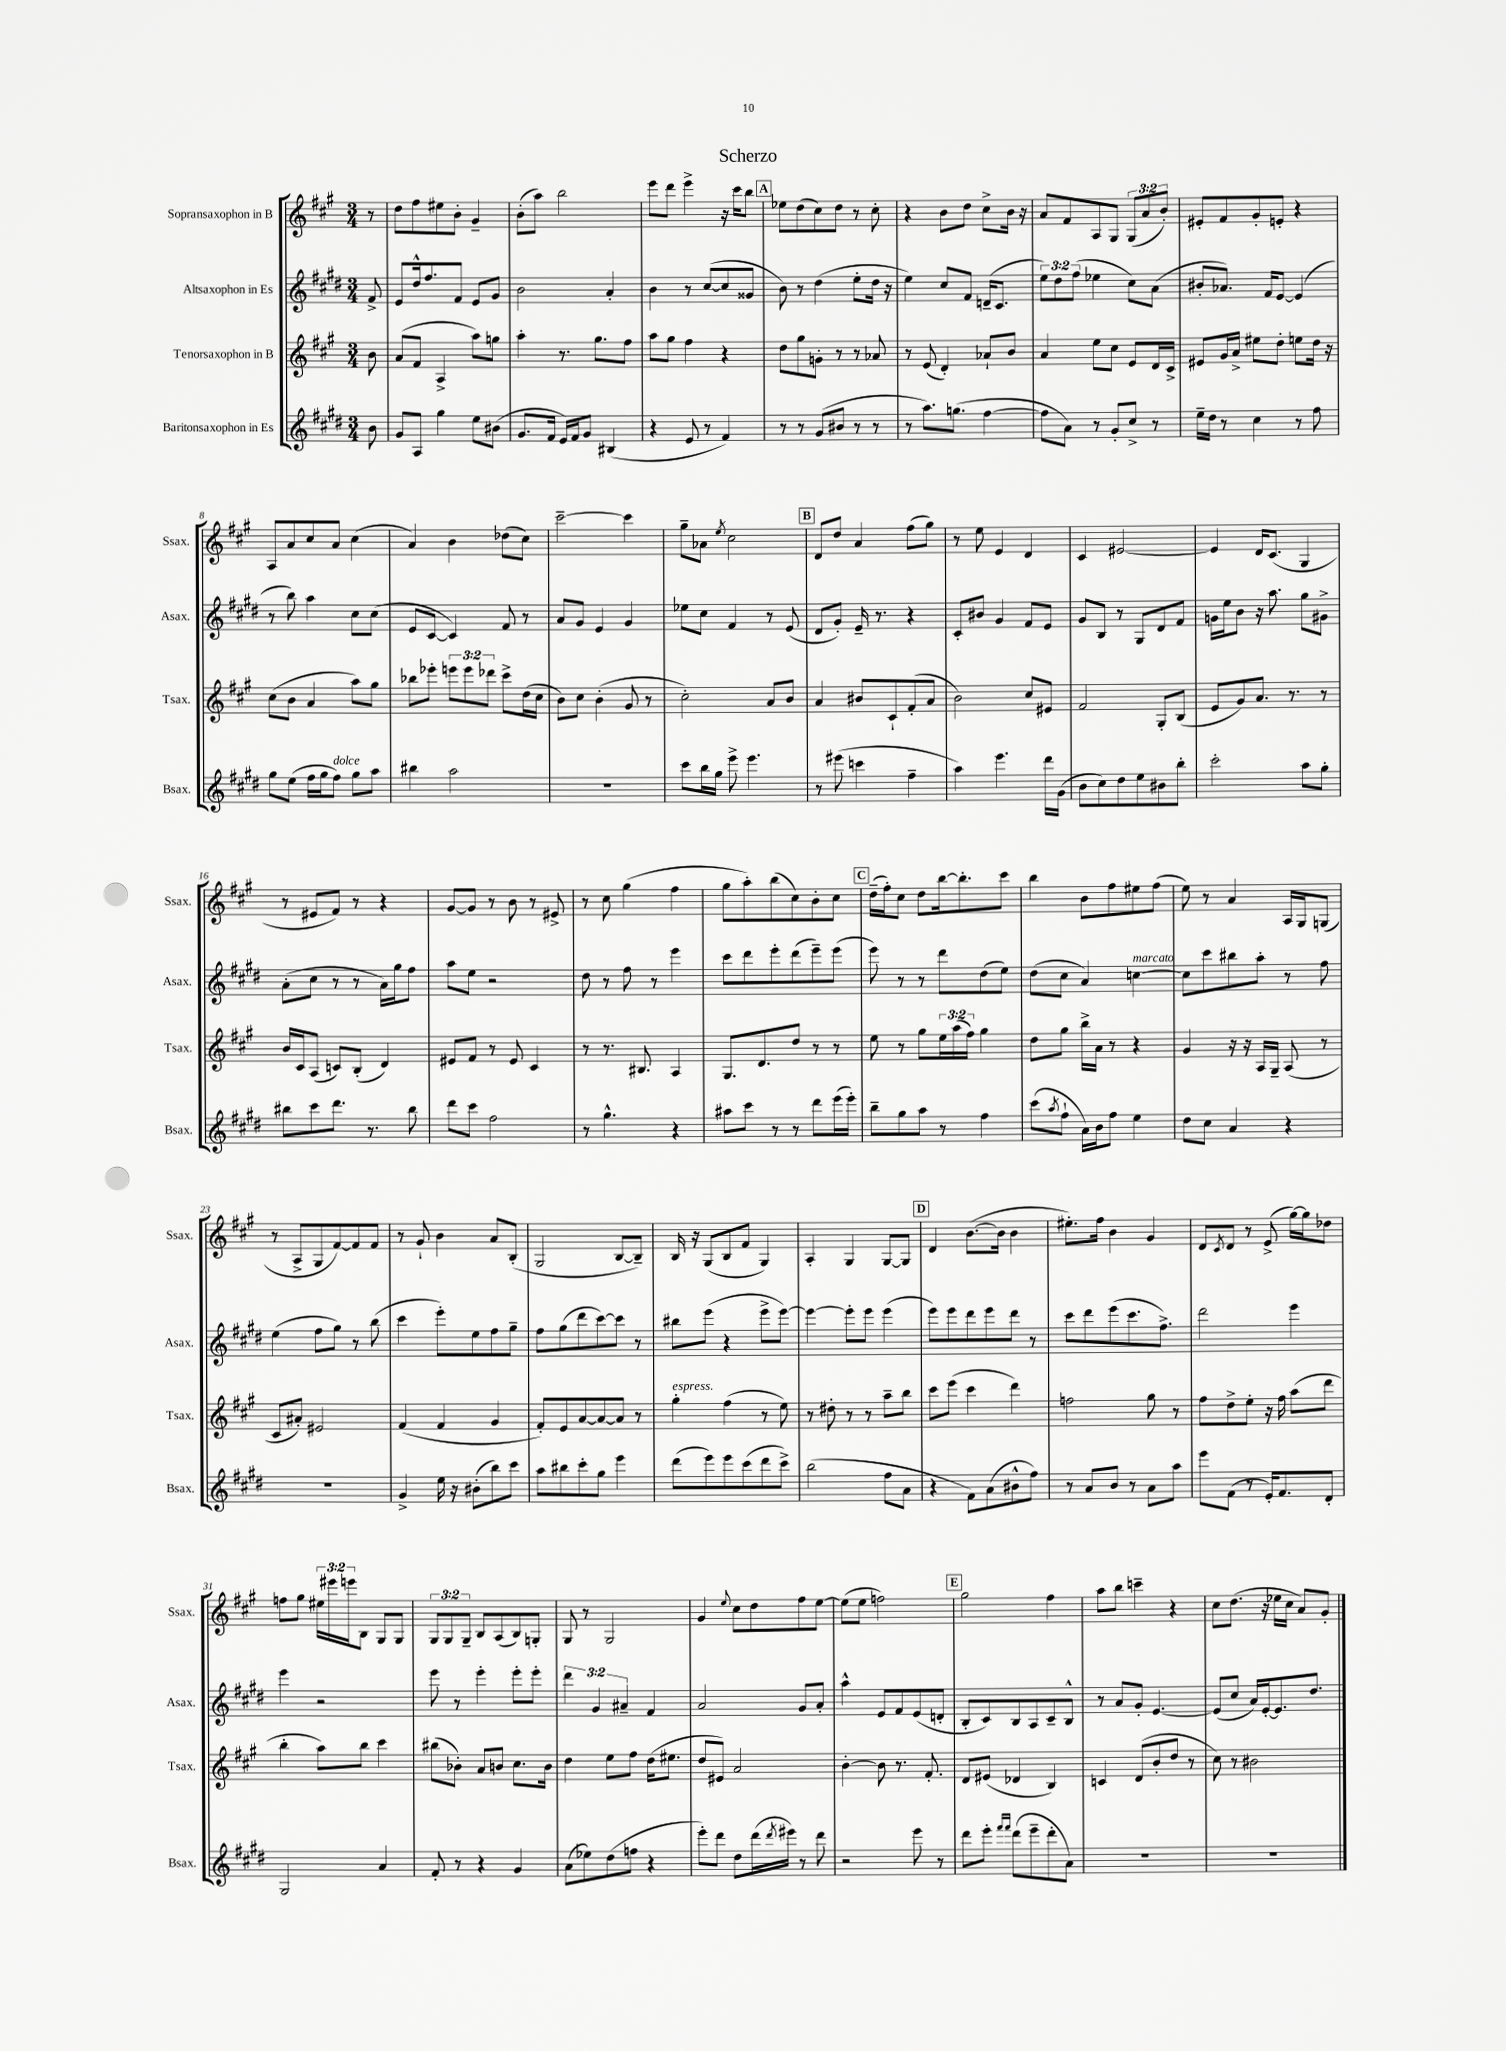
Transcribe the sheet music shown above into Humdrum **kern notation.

**kern	**kern	**kern	**kern
*part4	*part3	*part2	*part1
*staff4	*staff3	*staff2	*staff1
*I"Baritonsaxophon in Es	*I"Tenorsaxophon in B	*I"Altsaxophon in Es	*I"Sopransaxophon in B
*I'Bsax.	*I'Tsax.	*I'Asax.	*I'Ssax.
*clefG2	*clefG2	*clefG2	*clefG2
*k[f#c#g#d#]	*k[f#c#g#]	*k[f#c#g#d#]	*k[f#c#g#]
*M3/4	*M3/4	*M3/4	*M3/4
=	=	=	=
8b\	8b\	8f#^/	8r
=1	=1	=1	=1
8g#/L	(8a/L	8e/L	8dd\L
8A/J	8f#/J	16dd#^^/k	8ff#\
.	.	8.ff#/	.
4gg#\	4A^/	.	8ee#X\
.	.	8f#/J	8b'\J
8ee\L	8aa\L)	8e/L	4g#~/
(8b#X\J	8ggn\J	8g#/J	.
=2	=2	=2	=2
8.g#/L	4aa'\	2b\	(8b'\L
.	.	.	8aa\J)
16f#/Jk	.	.	.
16e/LL)	8.r	.	2bb\
16f#/J	.	.	.
8g#/J	.	.	.
.	8.gg#\L	.	.
(4B#X/	.	4a'/	.
.	8ff#\J	.	.
=3	=3	=3	=3
4r	8aa\L	4b\	8eee\L
.	8gg#\J	.	8ddd\J
8e/	4ff#\	8r	4eee^\
8r	.	([8cc#/L	.
4f#/)	4r	8cc#/]	16r
.	.	.	16ccc#\KL
.	.	8g##X/J	8bb\J
!!LO:REH:place=s1:t=A
=4	=4	=4	=4
8r	8dd\L	8b\)	8ee-X\L
8r	8gg#\	8r	(8dd\
(8g#/L	8gn'\J	(4dd#\	8cc#\)
8b#X/J	8r	.	8dd\J
8r	8r	8ee'\L	8r
8r	8a-X/	16dd#\Jk	8cc#'\
.	.	16r	.
=5	=5	=5	=5
8r	8r	4ee\)	4r
8.aa\L)	(8e/	.	.
.	4d'/)	8cc#/L	8b\L
(8.ggn\J	.	.	.
.	.	8f#/J	8dd\J
[4ff#\	8a-X`/L	(16dn~/KL	8cc#^\L
.	.	8.c#/J	.
.	8b/J	.	16b\Jk
.	.	.	16r
=6	=6	=6	=6
8ff#\L]	4a/	12ee\L)	8a/L
.	.	12dd#\	.
8a\J)	.	.	8f#/
.	.	(12ff#\J	.
8r	8ee\L	4ee-X\	8A/
8g#'/L	8cc#\J	.	8G#/J
8cc#^/J	8e/L	8cc#\L)	(12G#/L
.	.	.	12a/
8r	16d/L	(8a\J	.
.	.	.	12b'/J)
.	16c#^/JJ	.	.
=7	=7	=7	=7
16ee~\LL	8e#X/L	8b#X'/L	8e#X'/L
16dd#\JJ	.	.	.
8r	16g#/L	8.a-X/J)	8f#/
.	16a^/JJ	.	.
4cc#\	8ee#X\L	.	8g#'/
.	.	16f#/KL	.
.	8dd'\J	[8e/J	8en'/J
8r	8een\L	(4e/]	4r
8ff#\	16dd\Jk	.	.
.	16r	.	.
!!LO:LB:g=z
=8	=8	=8	=8
8gg#\L	(8cc#\L	8r	8A/L
(8ee\J	8b\J	8bb\)	8a/
16ff#\LL	4a/	4aa\	8cc#/
16gg#\J	.	.	.
!LO:TX:a:i:t=dolce	!	!	!
8ff#\J)	.	.	8a/J
8gg#\L	8aa\L)	8cc#\L	(4cc#\
8aa\J	8gg#\J	(8cc#\J	.
=9	=9	=9	=9
4bb#X\	8bb-X\L	8e/L	4a/)
.	8eee-X'\J	[8c#/J	.
2aa\	12eeen\L	4c#/])	4b\
.	12eee\	.	.
.	12ddd-X\J	.	.
.	8ccc#^\L	8f#/	(8dd-X\L
.	(16dd\L	8r	8cc#\J)
.	16cc#\JJ	.	.
=10	=10	=10	=10
2.r	8b\L)	8a/L	[2ccc#~\
.	8cc#\J	8g#/J	.
.	(4b'\	4e/	.
.	8g#/	4g#/	4ccc#\]
.	8r	.	.
=11	=11	=11	=11
8ccc#\L	2cc#'\)	8ee-X\L	8gg#~\L
16bb\L	.	8cc#\J	8a-X\J
16gg#\JJ	.	.	.
.	.	.	8qee/
8eee^\	.	4f#/	2cc#\
4.eee\	.	.	.
.	8a/L	8r	.
.	8b/J	(8e/	.
!!LO:REH:place=s1:t=B
=12	=12	=12	=12
8r	4a/	8d#/L	8d/L
(8eee#X\	.	8g#'/J)	8dd/J
4cccn\	8b#X/L	16e~/	4a/
.	.	8.r	.
.	8c#`/	.	.
4ff#~\	(8f#'/	4r	(8ff#\L
.	8a/J	.	8gg#\J)
=13	=13	=13	=13
4aa\)	2b\)	8c#'/L	8r
.	.	8b#X/J	8ee\
4.eee\	.	4g#/	4e/
.	8cc#/L	8f#/L	4d/
16ddd#\LL	8e#X/J	8e/J	.
(16g#\JJ	.	.	.
=14	=14	=14	=14
8b\L	2f#/	8g#/L	4c#/
8cc#\)	.	8B/J	.
8dd#\	.	8r	[2e#X/
8ee\	.	8G#/L	.
8b#X\	8G#'/L	8d#/	.
8bb'\J	(8B/J	8f#/J	.
=15	=15	=15	=15
2ccc#'\	8e/L	16gn\LL	4e#/]
.	.	16ee\J	.
.	8g#/)	8b\J	.
.	8.a/J	16r	16d/KL
.	.	8.aa\	(8.c#/J
.	8.r	.	.
8aa\L	.	8gg#\L	4G#/
8gg#'\J	8r	8g#X^\J	.
!!LO:LB:g=z
=16	=16	=16	=16
8bb#X\L	16b/LL	(8a'\L	8r
.	16c#/J	.	.
8ccc#\	(8A/J	8cc#\J	8e#X/L
8.ddd#\J	8cn/L)	8r	8f#/J)
.	(8B'/J	8r	8r
8.r	.	.	.
.	4d/)	16a\LL)	4r
.	.	16gg#\J	.
8bb#\	.	8ff#\J	.
=17	=17	=17	=17
8ddd#\L	8e#X/L	8aa\L	[8g#/L
8ccc#\J	8f#/J	8ee\J	8g#/J]
2ff#\	8r	2r	8r
.	8e#/	.	8b\
.	4c#/	.	8r
.	.	.	8e#X^/
=18	=18	=18	=18
8r	8r	8dd#\	8r
4.gg#^^\	8.r	8r	8cc#\
.	.	8ff#\	(4gg#\
.	8.B#X/	.	.
.	.	8r	.
4r	4A/	4eee\	4ff#\
=19	=19	=19	=19
8aa#X\L	8.G#/L	8ccc#\L	8gg#\L
8ccc#\J	.	8ddd#\	8aa'\)
.	8.d/	.	.
8r	.	8eee'\	(8bb\
8r	8dd/J	(8ddd#\	8cc#\)
8ddd#\L	8r	8eee~\)	8b'\
(16eee\L	8r	(8eee\J	8cc#\J
16eee'\JJ)	.	.	.
!!LO:REH:place=s1:t=C
=20	=20	=20	=20
8bb~\L	8ee\	8eee\)	(16dd~\LL
.	.	.	16ff#'\J)
8gg#\	8r	8r	8cc#\J
8aa\J	8gg#\L	8r	8dd\L
8r	24ee\L	8ddd#\L	[16bb\k
.	(24aa\	.	.
.	.	.	8.bb'\]
.	24ff#\JJ)	.	.
4ff#\	4gg#\	(8dd#\	.
.	.	8ee\J)	8ccc#\J
=21	=21	=21	=21
(8ccc#\L	8dd\L	(8dd#\L	4bb\
8qaa/	.	.	.
8ff#`\J	8gg#\J	8cc#\J	.
16a\LL)	16bb^\LL	4a/)	8b\L
16b\J	16a\JJ	.	.
8ff#\J	8r	.	8ff#\
!	!	!LO:TX:a:i:t=marcato	!
4ee\	4r	[4ccn\	8ee#X\
.	.	.	(8ff#\J
=22	=22	=22	=22
8dd#\L	4g#/	8cc\L]	8ee\)
8cc#\J	.	8ccc#\	8r
4a/	16r	8bb#X\	4a/
.	16r	.	.
.	16A/LL	8aa'\J	.
.	16G#~/JJ	.	.
4r	(8A/	8r	16A/LL
.	.	.	16G#/J
.	8r	8ff#\	(8Gn/J
!!LO:LB:g=z
=23	=23	=23	=23
2.r	8c#/L	(4ee\	8r
.	8a#X'/J)	.	8A^/L
.	2e#X/	8ff#\L	8G#/
.	.	8gg#\J)	[8f#/)
.	.	8r	8f#/]
.	.	(8bb\	8f#/J
=24	=24	=24	=24
4g#^/	(4f#/	4ccc#\	8r
.	.	.	8g#`/
16ee\	4f#/	8eee'\L)	4b\
16r	.	.	.
(8b#X'\L	.	8ee\	.
8bb\)	4g#/	8ff#\	8a/L
8ccc#\J	.	8gg#~\J	(8B'/J
=25	=25	=25	=25
8aa\L	8f#'/L)	8ff#\L	2G#/
8bb#X\	8e/	(8gg#\	.
8ccc#'\	[8a/	8ddd#\	.
8gg#\J	8a/_	[8ccc#\)	.
4eee\	8a/J]	8ccc#\J]	[8B/L
.	8r	8r	8B~/J])
=26	=26	=26	=26
!	!LO:TX:a:i:t=espress.	!	!
(8ddd#\L	4gg#'\	8bb#X\L	16B/
.	.	.	16r
8eee\)	.	(8eee\J	(8G#/L
8eee\	(4ff#\	4r	8B/
(8ccc#\	.	.	8f#/J
8ddd#\	8r	8eee^\L	4G#/)
8ccc#^\J)	8ee\)	[8eee\J)	.
=27	=27	=27	=27
(2bb\	8r	4eee\_	4A'/
.	8dd#X'\	.	.
.	8r	8eee'\L]	4G#/
.	8r	8eee\J	.
8ff#\L	8aa~\L	(4eee\	[8G#/L
8a\J	8bb\J	.	8G#/J]
!!LO:REH:place=s1:t=D
=28	=28	=28	=28
4r	8ccc#\L	8eee\L)	4d/
.	(8eee\J	8eee\	.
8f#\L)	4ccc#\	8ddd#\	([8.b\L
(8a\	.	8eee\	.
.	.	.	16b\Jk]
8b#X^^\	4ddd\)	8ddd#\J	4b\
8ff#\J)	.	8r	.
=29	=29	=29	=29
8r	2ffn\	8ccc#\L	8.ee#X'\L)
8a/L	.	8ddd#\	.
.	.	.	16ff#\Jk
8b/J	.	(8eee\	4b\
8r	.	8.ccc#\	.
8a\L	8gg#\	.	4g#/
.	.	8.ff#^\J)	.
8aa\J	8r	.	.
=30	=30	=30	=30
8eee\L	8ff#\L	2ddd#\	8d/L
.	.	.	8qc#/
(8f#\J	8dd^\	.	8d/J
8r	8ee'\J	.	8r
16e'/KL)	16r	.	(8e^/
8.f#/	16ff#\	.	.
.	(8aa\L	4eee\	[16gg#\LL)
.	.	.	16gg#\J]
8d#'/J	8ddd\J	.	8dd-X\J
!!LO:LB:g=z
=31	=31	=31	=31
2G#/	4bb'\	4eee\	8ffn\L
.	.	.	8gg#\J
.	8aa\L)	2r	24ee#X\LL
.	.	.	24eee#X\
.	.	.	24eeen\J
.	8bb\J	.	8B\J
4a/	4ccc#\	.	8G#/L
.	.	.	8G#/J
=32	=32	=32	=32
8f#'/	(8bb#X\L	8eee\	12G#/L
.	.	.	12G#/
8r	8b-X'\J)	8r	.
.	.	.	12G#~/J
4r	8a/L	4eee'\	8B/L
.	8bn/J	.	(8A/
4g#/	8.cc#\L	8eee'\L	8B/)
.	.	8eee'\J	8Gn'/J
.	16b\Jk	.	.
=33	=33	=33	=33
(8a\L	4dd\	6ddd#\	8G#/
8ee-X\)	.	.	8r
.	.	6g#/	.
(8dd#\	8ee\L	.	2G#/
.	.	6a#X~/	.
8ffn\J	8ff#\J	.	.
4r	(16dd\KL	4f#/	.
.	8.ee#X\J	.	.
=34	=34	=34	=34
8eee'\L)	8dd/L	2a/	4g#/
8ddd#\J	8e#X/J)	.	.
.	.	.	8qqee/
8dd#\L	2a/	.	8cc#\L
(16ddd#\L	.	.	8dd\
8qddd#/	.	.	.
16eee#X\JJ)	.	.	.
8r	.	8g#/L	8ff#\
8ddd#\	.	8a'/J	[8ee\J
=35	=35	=35	=35
2r	[4b'\	4aa^^\	(8ee\L]
.	.	.	8ee\J
.	8b\]	8e/L	2ffn\)
.	8.r	8f#/	.
8eee\	.	(8e/	.
.	8.f#'/	.	.
8r	.	8dn'/J	.
!!LO:REH:place=s1:t=E
=36	=36	=36	=36
8ddd#\L	8d/L	8B'/L	2gg#\
8eee'\J	(8e#X/J	8c#/)	.
16qqfff#/LL	.	.	.
16qqfff#/JJ	.	.	.
(8ddd#\L	4d-X/	8B/	.
8eee~\	.	8A/	.
8ddd#'\	4B/)	8c#~/	4ff#\
8a\J)	.	8B^^/J	.
=37	=37	=37	=37
2.r	4cn/	8r	8aa\L
.	.	8a/L	8bb\J
.	(8d/L	8g#'/J	4cccn~\
.	8b'/	[4.e/	.
.	8dd/J	.	4r
.	8r	.	.
=38	=38	=38	=38
2.r	8cc#\)	(8e/L]	8cc#\L
.	8r	8cc#/J	(8.dd\J
.	2b#X\	16a/LL)	.
.	.	[16e'/J	16r
.	.	8.e/]	16ee-X\LL
.	.	.	16cc#\JJ
.	.	.	8a/L)
.	.	8.dd#/J	.
.	.	.	8g#'/J
==	==	==	==
*-	*-	*-	*-
